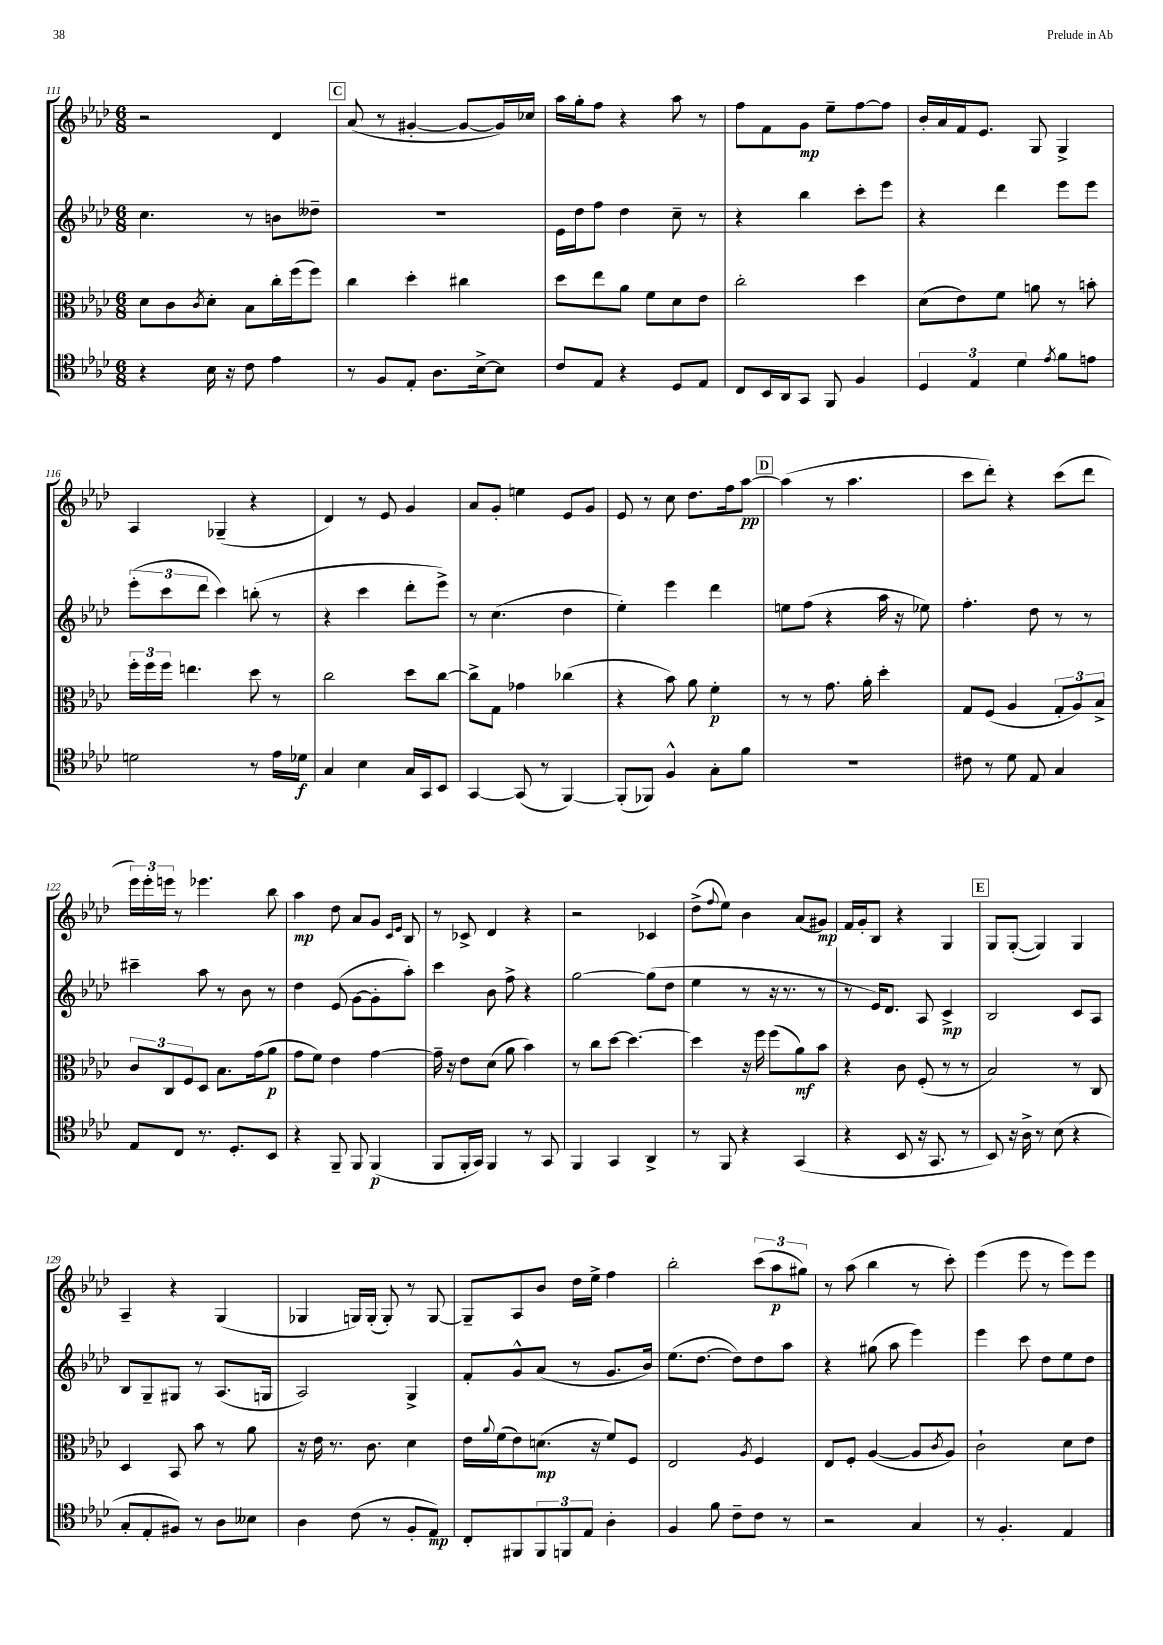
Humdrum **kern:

**kern	**kern	**kern	**kern
*staff4	*staff3	*staff2	*staff1
*clefC4	*clefC3	*clefG2	*clefG2
*k[b-e-a-d-]	*k[b-e-a-d-]	*k[b-e-a-d-]	*k[b-e-a-d-]
*M6/8	*M6/8	*M6/8	*M6/8
4r	8d-	4.cc	2r
.	8c	.	.
.	8qc	.	.
16B-	8d-'	.	.
16r	.	.	.
8c	8B-	8r	.
4e-	16cc'	8b	4d-
.	(16ff	.	.
.	8ff)	8dd--~	.
=	=	=	=
8r	4cc	2.r	(8a-
8F	.	.	8r
8E-'	4dd-'	.	[4g#'
8.A-	.	.	.
.	4cc#	.	8g#_
[16B-^	.	.	.
8B-]	.	.	16g#])
.	.	.	16cc-
=	=	=	=
8c	8dd-	16e-	16aa-
.	.	16dd-	16gg'
8E-	8ee-	8ff	8ff
4r	8a-	4dd-	4r
.	8f	.	.
8D-	8d-	8cc~	8aa-
8E-	8e-	8r	8r
=	=	=	=
8C	2cc'	4r	8ff
16BB-	.	.	8f
16AA-	.	.	.
8GG	.	4bb-	8g
8FF	.	.	8ee-~
4F	4dd-	8ccc'	[8ff
.	.	8eee-	8ff]
=	=	=	=
6D-	(8d-	4r	16b-'
.	.	.	16a-
.	8e-)	.	16f
6E-	.	.	.
.	.	.	8.e-
.	8f	4ddd-	.
6d-	.	.	.
.	8a	.	8G
8qe-	.	.	.
8f	8r	8eee-	4G^
8e	8b'	8eee-	.
=	=	=	=
2d	24ff'	(12eee-'	4A-
.	24ff	.	.
.	24ff	12ccc	.
.	4.ee	.	.
.	.	12ddd-	.
.	.	4ccc)	(4G-~
8r	8dd-	(8bb'	4r
16e-	8r	8r	.
16d-	.	.	.
=	=	=	=
4G	2cc	4r	4d-)
4B-	.	4ccc	8r
.	.	.	8e-
16G	8dd-	8ddd-'	4g
16GG	.	.	.
8BB-	[8cc	8eee-^)	.
=	=	=	=
[4GG	8cc^]	8r	8a-
.	8G	(4.cc	8g'
(8GG]	4g-	.	4ee
8r	.	.	.
[4FF)	(4cc-	4dd-	8e-
.	.	.	8g
=	=	=	=
(8FF']	4r	4ee-')	8e-
8FF-)	.	.	8r
4F^^	8b-)	4eee-	8cc
.	8a-	.	8.dd-
8G'	4f'	4ddd-	.
.	.	.	16ff
8f	.	.	[8aa-
=	=	=	=
2.r	8r	8ee	(4aa-]
.	8r	(8ff	.
.	8.g	4r	8r
.	.	.	4.aa-
.	16a-'	.	.
.	4dd-'	16aa-	.
.	.	16r	.
.	.	8ee-)	.
=	=	=	=
8c#	8G	4.ff'	8ccc
8r	(8F	.	8ddd-')
8d-	4A-	.	4r
8E-	.	8dd-	.
4G	12G'	8r	(8ccc
.	12A-)	.	.
.	.	8r	8ddd-
.	12B-^	.	.
=	=	=	=
8E-	12c	4ccc#~	24eee-)
.	.	.	24eee-'
.	12C	.	24eee
8C	.	.	8r
.	12F	.	.
8.r	8D-	8aa-	4.eee-
.	8.B-	8r	.
8.D-'	.	.	.
.	.	8b-	.
.	(16g	.	.
8BB-	8a-	8r	8bb-
=	=	=	=
4r	8g	4dd-	4aa-
.	8f)	.	.
8FF~	4e-	(8e-	8dd-
8FF	.	[8g	8a-
(4FF	[4g	8g']	8g
.	.	.	16qqc
.	.	.	16qqe-
.	.	8aa-')	8B-
=	=	=	=
8FF	16g~]	4ccc	8r
.	16r	.	.
16FF'	8e-	.	8c-^
16GG)	.	.	.
4FF	(8d-	8b-	4d-
.	8a-	8ff^	.
8r	4b-)	4r	4r
8GG	.	.	.
=	=	=	=
4FF	8r	[2gg	2r
.	8cc	.	.
4GG	[8dd-	.	.
.	4.dd-_	.	.
4AA-^	.	(8gg]	4c-
.	.	8dd-	.
=	=	=	=
8r	4dd-]	4ee-	(8dd-^
.	.	.	8qqff
8FF	.	.	8ee-)
4r	16r	8r	4b-
.	16ff	.	.
.	(8ff	16r	.
.	.	8.r	.
(4GG	8a-)	.	(8a-
.	8b-	8r	8g#)
=	=	=	=
4r	4r	8r	16f
.	.	.	16g'
.	.	16e-)	8B-
.	.	8.d-	.
8BB-	8c	.	4r
16r	(8F'	8A-	.
8.GG	.	.	.
.	8r	4c^	4G
8r	8r	.	.
=	=	=	=
8BB-)	2B-)	2B-	8G
16r	.	.	([8G'
16A-^	.	.	.
8r	.	.	4G])
(8B-	.	.	.
4r	8r	8c	4G
.	8C	8A-	.
=	=	=	=
8G'	4D-	8B-	4A-~
8E-'	.	8G~	.
8F#)	8BB-	8G#	4r
8r	8b-	8r	.
8A-	8r	(8.A-	(4G
8B--	8a-	.	.
.	.	16G	.
=	=	=	=
4A-	16r	2A-)	4G-
.	16e-	.	.
.	8.r	.	.
(8c	.	.	16G)
.	8.c	.	(16G'
8r	.	.	8G')
8F'	4d-	4G^	8r
8E-)	.	.	[8G
=	=	=	=
8C'	16e-	8f'	8G~]
.	8qqa-	.	.
.	(16f	.	.
8FF#	8e-)	8g^^	8A-
12FF#	(8.d	(8a-	8b-
12FF	.	.	.
.	.	8r	16dd-
12E-	.	.	.
.	16r	.	16ee-^
4A-'	8f)	8.g	4ff
.	8F	.	.
.	.	16b-)	.
=	=	=	=
4F	2E-	(8.ee-	2bb-'
.	.	[8.dd-	.
8f	.	.	.
8c~	.	8dd-])	.
.	8qA-	.	.
8c	4F	8dd-	(12ccc
.	.	.	12aa-
8r	.	8aa-	.
.	.	.	12gg#)
=	=	=	=
2r	8E-	4r	8r
.	8F'	.	(8aa-
.	([4A-	(8gg#	4bb-
.	.	8aa-	.
4G	8A-]	4eee-)	8r
.	8qc	.	.
.	8A-)	.	8ccc')
=	=	=	=
8r	2c`	4eee-	(4eee-
4.F'	.	.	.
.	.	8ccc	8eee-
.	.	8dd-	8r
4E-	8d-	8ee-	8eee-)
.	8e-	8dd-	8eee-
==	==	==	==
*-	*-	*-	*-
